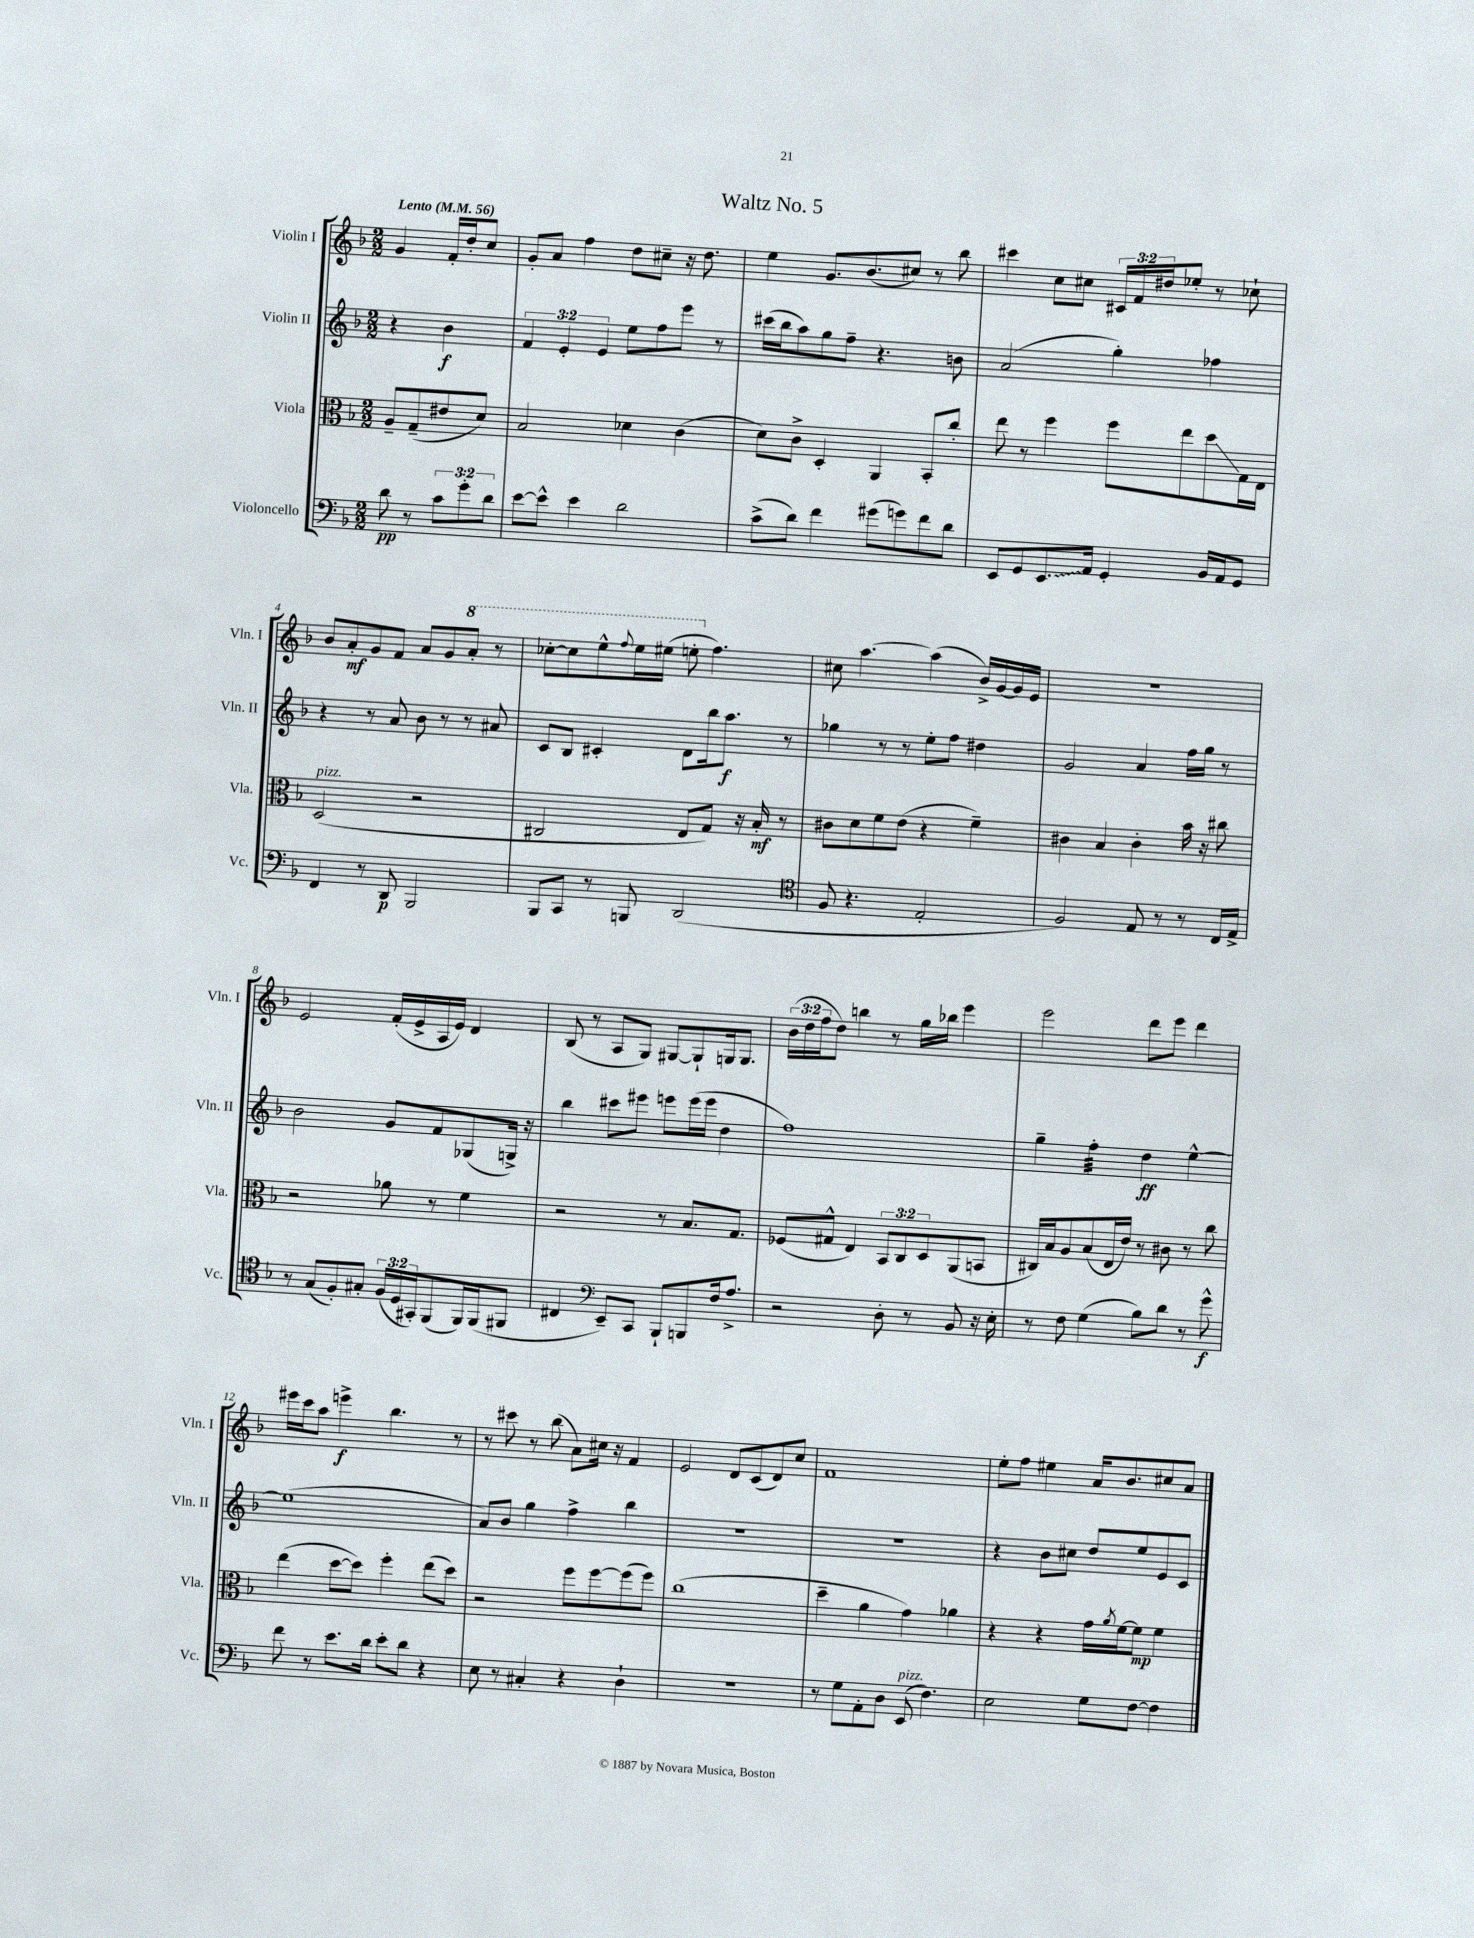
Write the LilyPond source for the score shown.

\header { title = "Waltz No. 5" }
<<
\new StaffGroup <<
\new Staff = "s0" \with { instrumentName = "Violin I" shortInstrumentName = "Vln. I" } {
    \clef treble \key f \major \numericTimeSignature \time 2/2 \override Staff.TupletNumber.text = #tuplet-number::calc-fraction-text \partial 2 \tempo "Lento" 4 = 56
    g'4 f'16-. d''16-. c''8 |
    g'8-. a'8 f''4 d''8 cis''8-- r16 d''8. |
    e''4 g'8. bes'8.( cis''8) r8 bes''8 |
    cis'''4 c''8 cis''8 \tuplet 3/2 { cis'16 f'16 dis''16 } ees''8-. r8 ces''8-! |
    bes'8 a'8-.\mf g'8 f'8 a'8 g'8 \ottava #1 a''8-. r8 |
    ces'''8~-. ces'''8 e'''8-^ \appoggiatura { f'''8 } e'''16 eis'''16( e'''8-. \ottava #0 f''4.) |
    cis''8 a''4.~ a''4( bes'16->) g'16~ g'16 e'16 |
    R1 |
    e'2 f'16-.( e'16-> a16 e'16) d'4 |
    bes8( r8 a8 g8) gis8~ gis8-! g16 g8. |
    \tuplet 3/2 { bes'16( d''16 f''16 } d''8) b''4 r8 g''16 bes''16 e'''4 |
    e'''2 d'''8 e'''8 d'''4 |
    eis'''16 c'''16 a''8 e'''4->\f bes''4. r8 |
    r8 cis'''8 r8 bes''8( a'8) cis''16 r16 f'4 |
    e'2 d'8 c'8( d'8) c''8 |
    f'1 |
    e''8-. f''8 eis''4 a'16 bes'8. cis''8 a'8 \bar "|." |
}
\new Staff = "s1" \with { instrumentName = "Violin II" shortInstrumentName = "Vln. II" } {
    \clef treble \key f \major \numericTimeSignature \time 2/2 \override Staff.TupletNumber.text = #tuplet-number::calc-fraction-text \partial 2
    r4 bes'4\f |
    \tuplet 3/2 { f'4 e'4-. e'4 } e''8 f''8 e'''8 r8 |
    cis'''16( bes''16 a''8) g''8 f''8-- r4. b'8 |
    a'2( g''4-.) fes''4 |
    r4 r8 a'8 bes'8 r8 r8 ais'8 |
    c'8 bes8 cis'4-. d'8 bes''16 a''8.\f r8 |
    ges''4 r8 r8 e''8-. f''8 dis''4 |
    g'2 a'4 f''16 g''16 r8 |
    bes'2 g'8 f'8 ges8( g16->) r16 |
    bes''4 cis'''8 eis'''8 e'''8 e'''16( e'''16 d''4 |
    f''1) |
    g''4-- f''4:32-. d''4\ff e''4~-^ |
    e''1( |
    a'8) bes'8 g''4 f''4-> bes''4 |
    R1 |
    R1 |
    r4 bes'8 cis''8 d''8 e''8 e'8 c'8 \bar "|." |
}
\new Staff = "s2" \with { instrumentName = "Viola" shortInstrumentName = "Vla." } {
    \clef alto \key f \major \numericTimeSignature \time 2/2 \override Staff.TupletNumber.text = #tuplet-number::calc-fraction-text \partial 2
    a8-- g8--( eis'8 d'8) |
    bes2 des'4 c'4( |
    d'8) c'8-> d4-. a,4 bes,8-. c''8-. |
    e''8 r8 f''4 f''8 e''8 d''8\glissando g16 e16 |
    d2^\markup { \italic "pizz." }( r2 |
    cis2 e8 g8) r16 bes16-.\mf r8 |
    cis'8 d'8 f'8 e'8( r4 f'4--) |
    cis'4 bes4 cis'4-. bes'16 r16 cis''8 |
    r2 aes'8 r8 f'4 |
    r2 r8 bes8. g8. |
    fes8( gis8-^ e4) \tuplet 3/2 { bes,8 c8 d8 } a,8( b,8 |
    cis16) bes16 a8 bes8( e16 e'16) r8 cis'8 r8 c''8 |
    e''4( d''8~ d''8) f''4-. e''8( d''8) |
    r2 f''8 f''8~ f''8( f''8) |
    c''1( |
    d''4-- a'4 g'4) aes'4 |
    r4 r4 g'16 \acciaccatura { a'8 } f'16~ f'8\mp f'4 \bar "|." |
}
\new Staff = "s3" \with { instrumentName = "Violoncello" shortInstrumentName = "Vc." } {
    \clef bass \key f \major \numericTimeSignature \time 2/2 \override Staff.TupletNumber.text = #tuplet-number::calc-fraction-text \partial 2
    d'8\pp r8 \tuplet 3/2 { c'8 g'8-. d'8 } |
    e'8~ e'8-^ e'4 d'2 |
    c'8->( d'8) f'4 gis'8( g'8) f'8 d'8 |
    e,8 g,8 \once \override Glissando.style = #'zigzag e,8.\glissando a,16 g,4-. bes,16 a,16 g,8 |
    f,4 r8 d,8\p bes,,2 |
    bes,,8 c,8 r8 b,,8 d,2( |
    \clef tenor f8 r4. e2-. |
    f2) e8 r8 r8 c16 e16-> |
    r8 g8( f8-.) gis8-. \tuplet 3/2 { f16( d16 gis,16-.) } f,8( f,16) f,16( fis,8 |
    cis4 \clef bass e,8--) c,8 bes,,8-! b,,8 f16 a8.-> |
    r2 d8-. r8 bes,8 r16 e16-. |
    r8 f8 g4( bes8) d'8 r8 g'8-^\f |
    f'8 r8 e'8. d'16 e'8-. d'8 r4 |
    e8 r8 cis4-. r4 d4-! |
    r1 |
    r8 g8 a,8-. d8 e,8^\markup { \italic "pizz." }( f4.) |
    e2 g8 f8~ f4 \bar "|." |
}
>>
>>
